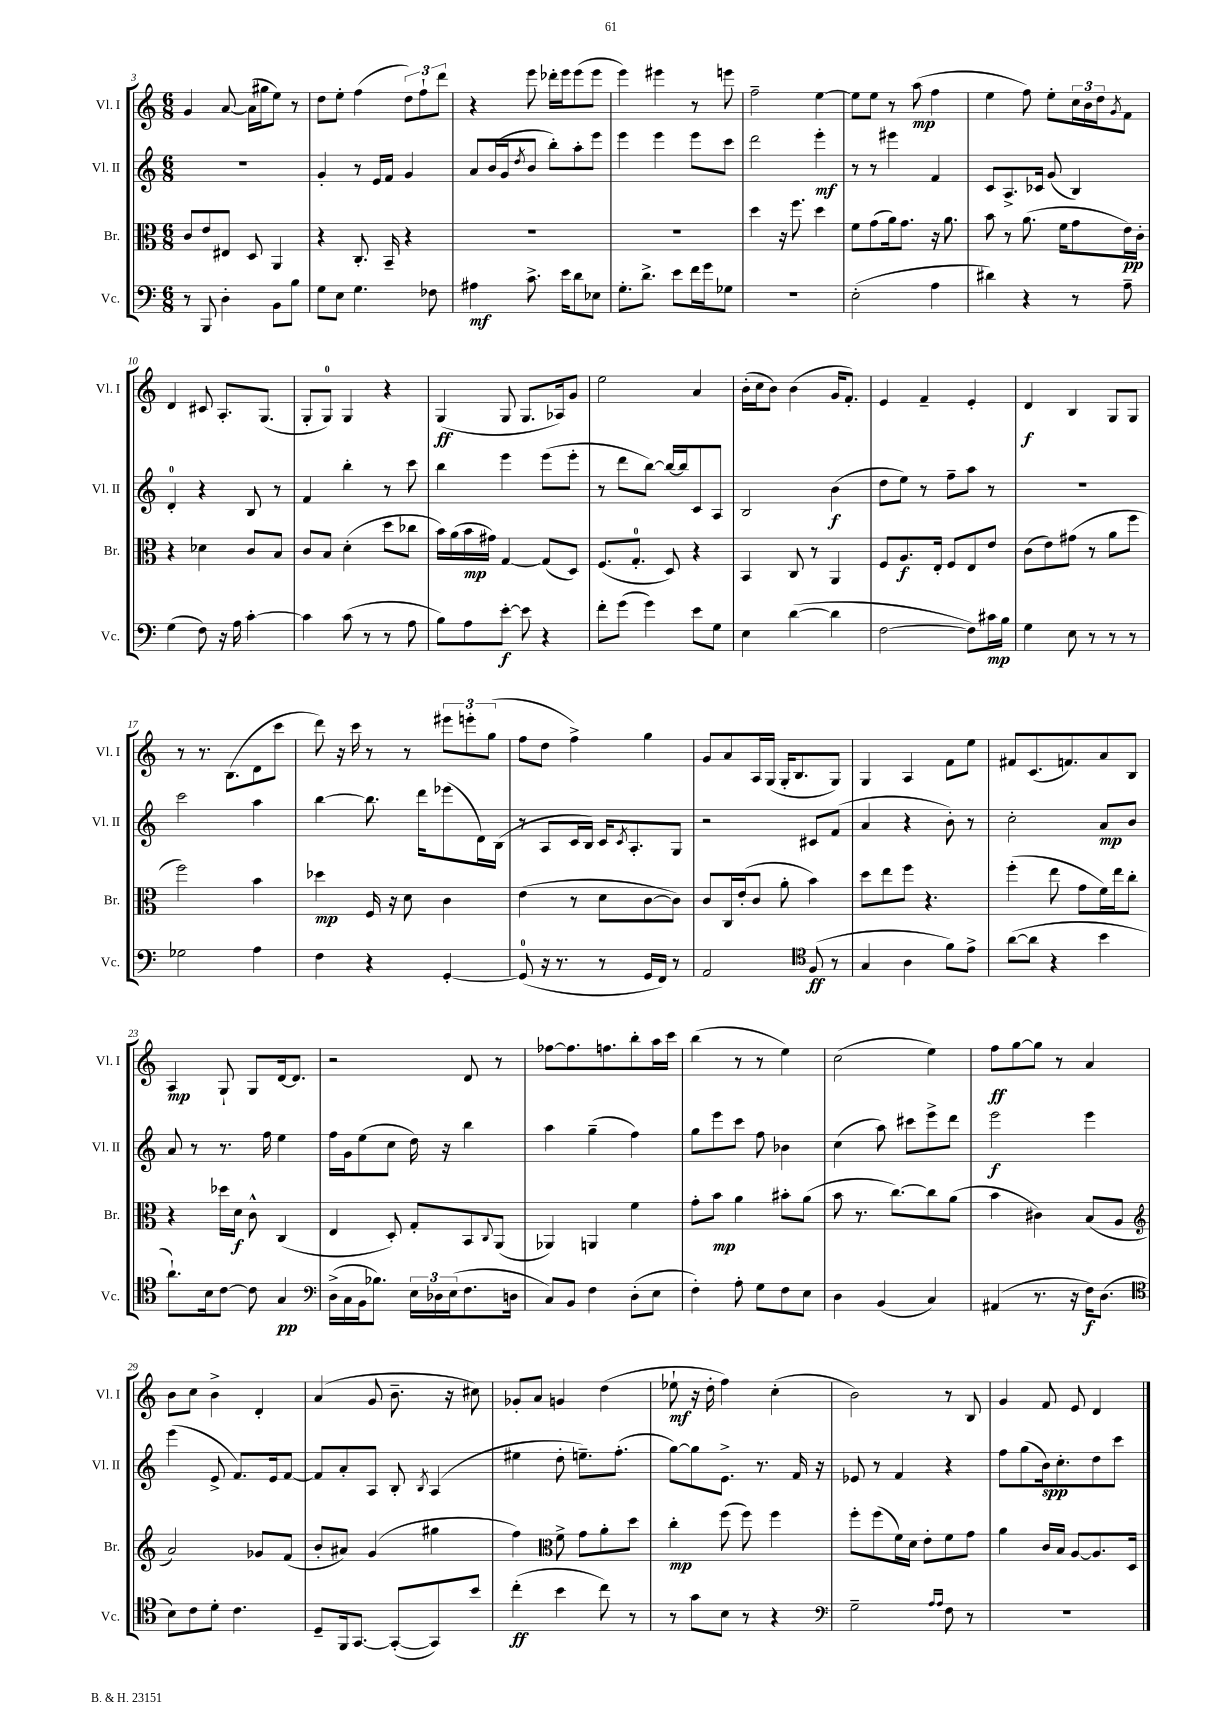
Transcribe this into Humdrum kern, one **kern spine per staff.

**kern	**dynam	**kern	**dynam	**kern	**dynam	**kern	**dynam
*part4	*part4	*part3	*part3	*part2	*part2	*part1	*part1
*staff4	*staff4	*staff3	*staff3	*staff2	*staff2	*staff1	*staff1
*I"Vc.	*	*I"Br.	*	*I"Vl. II	*	*I"Vl. I	*
*I'Vc.	*	*I'Br.	*	*I'Vl. II	*	*I'Vl. I	*
*clefF4	*	*clefC3	*	*clefG2	*	*clefG2	*
*k[]	*	*k[]	*	*k[]	*	*k[]	*
*M6/8	*	*M6/8	*	*M6/8	*	*M6/8	*
=3	=3	=3	=3	=3	=3	=3	=3
8r	.	8c/L	.	2.r	.	4g/	.
8BBB/	.	8e/	.	.	.	.	.
4D'\	.	8E#X/J	.	.	.	[8a/	.
.	.	8D/	.	.	.	(16a\LL]	.
.	.	.	.	.	.	16gg#X\J	.
8BB\L	.	4AA/	.	.	.	8ee\J)	.
8B\J	.	.	.	.	.	8r	.
=4	=4	=4	=4	=4	=4	=4	=4
8G\L	.	4r	.	4g'/	.	8dd\L	.
8E\J	.	.	.	.	.	8ee'\J	.
4.G\	.	8.C'/	.	8r	.	(4ff\	.
.	.	.	.	16e/LL	.	.	.
.	.	16BB~/	.	16f/JJ	.	.	.
.	.	4r	.	4g/	.	12dd\L)	.
.	.	.	.	.	.	12ff`\	.
8F-X\	.	.	.	.	.	.	.
.	.	.	.	.	.	12ddd\J	.
=5	=5	=5	=5	=5	=5	=5	=5
4A#X\	mf	2.r	.	8a/L	.	4r	.
.	.	.	.	(16b/L	.	.	.
.	.	.	.	16g/J	.	.	.
.	.	.	.	8qdd/	.	.	.
8.c^\	.	.	.	8b/J	.	8eee\	.
.	.	.	.	8bb'\L)	.	16ddd-X'\LL	.
16e\KL	.	.	.	.	.	16eee\J	.
8d\	.	.	.	8aa'\	.	(8eee\	.
8E-X\J	.	.	.	8eee\J	.	8eee\J	.
=6	=6	=6	=6	=6	=6	=6	=6
8.G'\L	.	2.r	.	4eee\	.	4eee\)	.
8.d^\J	.	.	.	.	.	.	.
.	.	.	.	4eee\	.	4eee#X\	.
8e\L	.	.	.	.	.	.	.
16f\L	.	.	.	8eee\L	.	8r	.
16g\J	.	.	.	.	.	.	.
8G-X\J	.	.	.	8ccc\J	.	8eeen\	.
=7	=7	=7	=7	=7	=7	=7	=7
2.r	.	4dd\	.	2ddd\	.	2ff~\	.
.	.	16r	.	.	.	.	.
.	.	8.ff\	.	.	.	.	.
.	.	4dd\	.	4eee'\	mf	[4ee\	.
=8	=8	=8	=8	=8	=8	=8	=8
(2E'\	.	8f\L	.	8r	.	8ee\L]	.
.	.	(8g\	.	8r	.	8ee\J	.
.	.	16a\k)	.	4eee#X\	.	8r	.
.	.	8.g\J	.	.	.	.	.
.	.	.	.	.	.	(8aa\	mp
4A\	.	16r	.	4f/	.	4ff\	.
.	.	8.a\	.	.	.	.	.
=9	=9	=9	=9	=9	=9	=9	=9
4d#X\)	.	8b\	.	8c/L	.	4ee\	.
.	.	8r	.	8.A^/	.	.	.
4r	.	(8.a\	.	.	.	8ff\)	.
.	.	.	.	16c-X/Jk	.	.	.
.	.	.	.	(8g/	.	8ee'\L	.
.	.	16f\KL	.	.	.	.	.
8r	.	8g\	.	4B/)	.	24cc\L	.
.	.	.	.	.	.	24b\	.
.	.	.	.	.	.	24dd\J	.
.	.	.	.	.	.	8qg/	.
8A~\	.	16e\L)	pp	.	.	8f\J	.
.	.	16c'\JJ	.	.	.	.	.
!!LO:LB:g=z
=10	=10	=10	=10	=10	=10	=10	=10
(4G\	.	4r	.	4d'/	.	4d/	.
8F\)	.	4d-X\	.	4r	.	8c#X/	.
16r	.	.	.	.	.	8.A'/L	.
16A\	.	.	.	.	.	.	.
[4c'\	.	8c/L	.	8B/	.	.	.
.	.	.	.	.	.	(8.G/J	.
.	.	8B/J	.	8r	.	.	.
=11	=11	=11	=11	=11	=11	=11	=11
4c\]	.	8c/L	.	4f/	.	8G'/L	.
.	.	8B/J	.	.	.	8G/J)	.
(8c\	.	(4d'\	.	4bb'\	.	4G/	.
8r	.	.	.	.	.	.	.
8r	.	8dd\L	.	8r	.	4r	.
8A\	.	8cc-X\J	.	8ccc\	.	.	.
=12	=12	=12	=12	=12	=12	=12	=12
8B\L)	.	16b\LL)	.	4bb\	.	(4G/	ff
.	.	(16a\	.	.	.	.	.
8A\	.	16b\	mp	.	.	.	.
.	.	16g#X\JJ)	.	.	.	.	.
[8e'\J	f	[4G/	.	4eee\	.	8G/	.
8e\]	.	.	.	.	.	8.G/L	.
4r	.	(8G/L]	.	(8eee\L	.	.	.
.	.	.	.	.	.	16A-X/k)	.
.	.	8D/J)	.	8eee'\J	.	8g/J	.
=13	=13	=13	=13	=13	=13	=13	=13
8f'\L	.	(8.F/L	.	8r	.	2ee\	.
(8g\J	.	.	.	8ddd\L	.	.	.
.	.	8.G'/J	.	.	.	.	.
4g\)	.	.	.	[8bb\J)	.	.	.
.	.	8D/)	.	16bb/LL_	.	.	.
.	.	.	.	16bb/J]	.	.	.
8e\L	.	4r	.	8c/	.	4a/	.
8G\J	.	.	.	8A/J	.	.	.
=14	=14	=14	=14	=14	=14	=14	=14
4E\	.	4BB/	.	2B/	.	(16b'\LL	.
.	.	.	.	.	.	16cc\J	.
.	.	.	.	.	.	8b\J)	.
([4d\	.	8C/	.	.	.	(4b\	.
.	.	8r	.	.	.	.	.
4d\]	.	4AA/	.	(4b\	f	16g/KL	.
.	.	.	.	.	.	8.f'/J)	.
=15	=15	=15	=15	=15	=15	=15	=15
[2F\	.	8F/L	.	8dd\L	.	4e/	.
.	.	8.A/	f	8ee\J)	.	.	.
.	.	.	.	8r	.	4f~/	.
.	.	16E'/Jk	.	.	.	.	.
.	.	8F/L	.	8ff~\L	.	.	.
8F\L])	.	8E/	.	8aa\J	.	4e'/	.
16c#X\L	mp	8e/J	.	8r	.	.	.
16B\JJ	.	.	.	.	.	.	.
=16	=16	=16	=16	=16	=16	=16	=16
4G\	.	(8c\L	.	2.r	.	4d/	f
.	.	8e\)	.	.	.	.	.
8E\	.	(8g#X\J	.	.	.	4B/	.
8r	.	8r	.	.	.	.	.
8r	.	8a\L	.	.	.	8G/L	.
8r	.	8ff\J	.	.	.	8G/J	.
!!LO:LB:g=z
=17	=17	=17	=17	=17	=17	=17	=17
2G-X\	.	2ff\)	.	2ccc\	.	8r	.
.	.	.	.	.	.	8.r	.
.	.	.	.	.	.	(8.B\L	.
4A\	.	4b\	.	4aa\	.	8d\	.
.	.	.	.	.	.	8ccc\J	.
=18	=18	=18	=18	=18	=18	=18	=18
4F\	.	4dd-X\	mp	[4bb\	.	8ddd\)	.
.	.	.	.	.	.	16r	.
.	.	.	.	.	.	16ccc\	.
4r	.	16F/	.	8.bb\]	.	8r	.
.	.	16r	.	.	.	.	.
.	.	8d\	.	.	.	8r	.
.	.	.	.	16ddd\KL	.	.	.
[4GG'/	.	4c\	.	(8eee-X\	.	12eee#X\L	.
.	.	.	.	.	.	12eeen'\	.
.	.	.	.	16d\L)	.	.	.
.	.	.	.	.	.	(12gg\J	.
.	.	.	.	(16B\JJ	.	.	.
=19	=19	=19	=19	=19	=19	=19	=19
(8GG/]	.	(4e\	.	8r	.	8ff\L	.
16r	.	.	.	8A/L	.	8dd\J	.
8.r	.	.	.	.	.	.	.
.	.	8r	.	16c/L	.	4ff^\)	.
.	.	.	.	16B/JJ)	.	.	.
8r	.	8d\L	.	16c/KL	.	.	.
.	.	.	.	8qc/	.	.	.
.	.	.	.	8.A'/	.	.	.
16GG/LL	.	[8c\	.	.	.	4gg\	.
16FF/JJ)	.	.	.	.	.	.	.
8r	.	8c\J])	.	8G/J	.	.	.
=20	=20	=20	=20	=20	=20	=20	=20
2AA/	.	8c/L	.	2r	.	8g/L	.
.	.	16C/L	.	.	.	8a/	.
.	.	(16e'/J	.	.	.	.	.
.	.	8c/J	.	.	.	16A/L	.
.	.	.	.	.	.	(16G/JJ	.
.	.	8a'\	.	.	.	16G'/KL	.
.	.	.	.	.	.	8.B/	.
*clefC4	*	*	*	*	*	*	*
(8F/	ff	4b\)	.	8c#X/L	.	.	.
8r	.	.	.	(8f/J	.	8G/J)	.
=21	=21	=21	=21	=21	=21	=21	=21
4G/	.	8dd\L	.	4a/	.	4G/	.
.	.	8ee\	.	.	.	.	.
4A\	.	8ff\J	.	4r	.	4A/	.
.	.	4.r	.	.	.	.	.
8f\L)	.	.	.	8b'\)	.	8f\L	.
8e^\J	.	.	.	8r	.	8ee\J	.
=22	=22	=22	=22	=22	=22	=22	=22
([8a\L	.	(4ff'\	.	2cc'\	.	8f#X/L	.
8a\J]	.	.	.	.	.	(8.c/	.
4r	.	8ee\	.	.	.	.	.
.	.	.	.	.	.	8.fn/)	.
.	.	8g\L	.	.	.	.	.
4b\	.	16f\L)	.	8a/L	mp	8a/	.
.	.	16ee\J	.	.	.	.	.
.	.	8cc'\J	.	8b/J	.	8B/J	.
!!LO:LB:g=z
=23	=23	=23	=23	=23	=23	=23	=23
8.a`\L)	.	4r	.	8a/	.	4A/	mp
.	.	.	.	8r	.	.	.
16B\k	.	.	.	.	.	.	.
[8c\J	.	16dd-X\LL	.	8.r	.	8G`/	.
.	.	16d\JJ	f	.	.	.	.
8c\]	.	8c^^\	.	.	.	8G/L	.
.	.	.	.	16ff\	.	.	.
4G/	pp	(4C/	.	4ee\	.	[16d/k	.
.	.	.	.	.	.	8.d/J]	.
=24	=24	=24	=24	=24	=24	=24	=24
*clefF4	*	*	*	*	*	*	*
(16D^\LL	.	4E/	.	16ff\LL	.	2r	.
16C\	.	.	.	16g\J	.	.	.
16BB\J	.	.	.	(8ee\	.	.	.
8.B-X\J)	.	.	.	.	.	.	.
.	.	8D'/)	.	8cc\J	.	.	.
24E\LL	.	8G'/L	.	16dd\)	.	.	.
24D-X\	.	.	.	.	.	.	.
.	.	.	.	16r	.	.	.
(24E\J	.	.	.	.	.	.	.
8.F\	.	8BB/	.	4bb\	.	8d/	.
.	.	8qqC/	.	.	.	.	.
.	.	(8AA/J	.	.	.	8r	.
16Dn\Jk	.	.	.	.	.	.	.
=25	=25	=25	=25	=25	=25	=25	=25
8C/L)	.	4AA-X/)	.	4aa\	.	[8ff-X\L	.
8BB/J	.	.	.	.	.	8.ff-\]	.
4F\	.	4AAn/	.	(4gg~\	.	.	.
.	.	.	.	.	.	8.ffn\	.
(8D'\L	.	4f\	.	4ff\)	.	8bb'\	.
8E\J	.	.	.	.	.	16aa\L	.
.	.	.	.	.	.	16ccc\JJ	.
=26	=26	=26	=26	=26	=26	=26	=26
4F'\)	.	8g'\L	.	8gg\L	.	(4bb\	.
.	.	8b\J	mp	8eee\	.	.	.
8A'\	.	4a\	.	8ccc\J	.	8r	.
8G\L	.	.	.	8ff\	.	8r	.
8F\	.	8b#X'\L	.	4b-X\	.	4ee\)	.
8E\J	.	(8a\J	.	.	.	.	.
=27	=27	=27	=27	=27	=27	=27	=27
4D\	.	8b\	.	(4cc\	.	(2cc\	.
.	.	8.r	.	.	.	.	.
(4BB/	.	.	.	8aa\)	.	.	.
.	.	[8.cc\L)	.	.	.	.	.
.	.	.	.	8ccc#X\L	.	.	.
4C/)	.	8cc\]	.	8eee^\	.	4ee\)	.
.	.	(8a\J	.	8ddd\J	.	.	.
=28	=28	=28	=28	=28	=28	=28	=28
(4AA#X/	.	4b\	.	2eee\	f	8ff\L	ff
.	.	.	.	.	.	[8gg\	.
8.r	.	4c#X\)	.	.	.	8gg\J]	.
.	.	.	.	.	.	8r	.
16r	.	.	.	.	.	.	.
16F\KL)	f	(8B/L	.	4eee\	.	4a/	.
(8.D\J	.	.	.	.	.	.	.
.	.	8A/J	.	.	.	.	.
!!LO:LB:g=z
=29	=29	=29	=29	=29	=29	=29	=29
*clefC4	*	*clefG2	*	*	*	*	*
8B\L)	.	2a/)	.	(4eee\	.	8b\L	.
8c\	.	.	.	.	.	8cc\J	.
8d'\J	.	.	.	8e^/	.	4b^\	.
4.c\	.	.	.	8.f/L)	.	.	.
.	.	8g-X/L	.	.	.	4d'/	.
.	.	.	.	16e/k	.	.	.
.	.	(8f/J	.	[8f/J	.	.	.
=30	=30	=30	=30	=30	=30	=30	=30
8D~/L	.	8b'/L	.	8f/L]	.	(4a/	.
16FF/k	.	8a#X/J)	.	8a'/	.	.	.
[8.GG/J	.	.	.	.	.	.	.
.	.	(4g/	.	8A/J	.	8g/	.
(8GG'/L_	.	.	.	8B'/	.	8.b~\	.
.	.	.	.	8qB/	.	.	.
8GG/])	.	4gg#X\	.	(4A/	.	.	.
.	.	.	.	.	.	16r	.
8b/J	.	.	.	.	.	8cc#X\)	.
=31	=31	=31	=31	=31	=31	=31	=31
(4cc'\	ff	4ff\)	.	4ee#X\	.	8g-X'/L	.
.	.	.	.	.	.	8a/J	.
*	*	*clefC3	*	*	*	*	*
4b\	.	8f^\	.	8dd'\	.	4gn/	.
.	.	8g\L	.	8.een~\L)	.	.	.
8cc\)	.	8a'\	.	.	.	(4dd\	.
.	.	.	.	(8.ff'\J	.	.	.
8r	.	8dd\J	.	.	.	.	.
=32	=32	=32	=32	=32	=32	=32	=32
8r	.	4cc'\	mp	[8gg\L)	.	8ee-X`\	mf
8g\L	.	.	.	8gg\]	.	16r	.
.	.	.	.	.	.	16dd'\	.
8B\J	.	(8ff\	.	8.e^\J	.	4ff\)	.
8r	.	8ff\)	.	.	.	.	.
.	.	.	.	8.r	.	.	.
4r	.	4ff\	.	.	.	(4cc'\	.
.	.	.	.	16f/	.	.	.
.	.	.	.	16r	.	.	.
=33	=33	=33	=33	=33	=33	=33	=33
*clefF4	*	*	*	*	*	*	*
2G~\	.	8ff'\L	.	8e-X/	.	2b\)	.
.	.	(8ff\	.	8r	.	.	.
.	.	16f\L)	.	4f/	.	.	.
.	.	16d\JJ	.	.	.	.	.
.	.	8e'\L	.	.	.	.	.
16qqA/LL	.	.	.	.	.	.	.
16qqA/JJ	.	.	.	.	.	.	.
8F\	.	8f\	.	4r	.	8r	.
8r	.	8g\J	.	.	.	8B/	.
=34	=34	=34	=34	=34	=34	=34	=34
2.r	.	4a\	.	8ff\L	.	4g/	.
.	.	.	.	(8gg\	.	.	.
.	.	16c/LL	.	16b\k)	spp	8f/	.
.	.	16B/JJ	.	8.cc'\	.	.	.
.	.	[8A/L	.	.	.	8e/	.
.	.	8.A/]	.	8dd\	.	4d/	.
.	.	.	.	8ccc\J	.	.	.
.	.	16D/Jk	.	.	.	.	.
==	==	==	==	==	==	==	==
*-	*-	*-	*-	*-	*-	*-	*-
